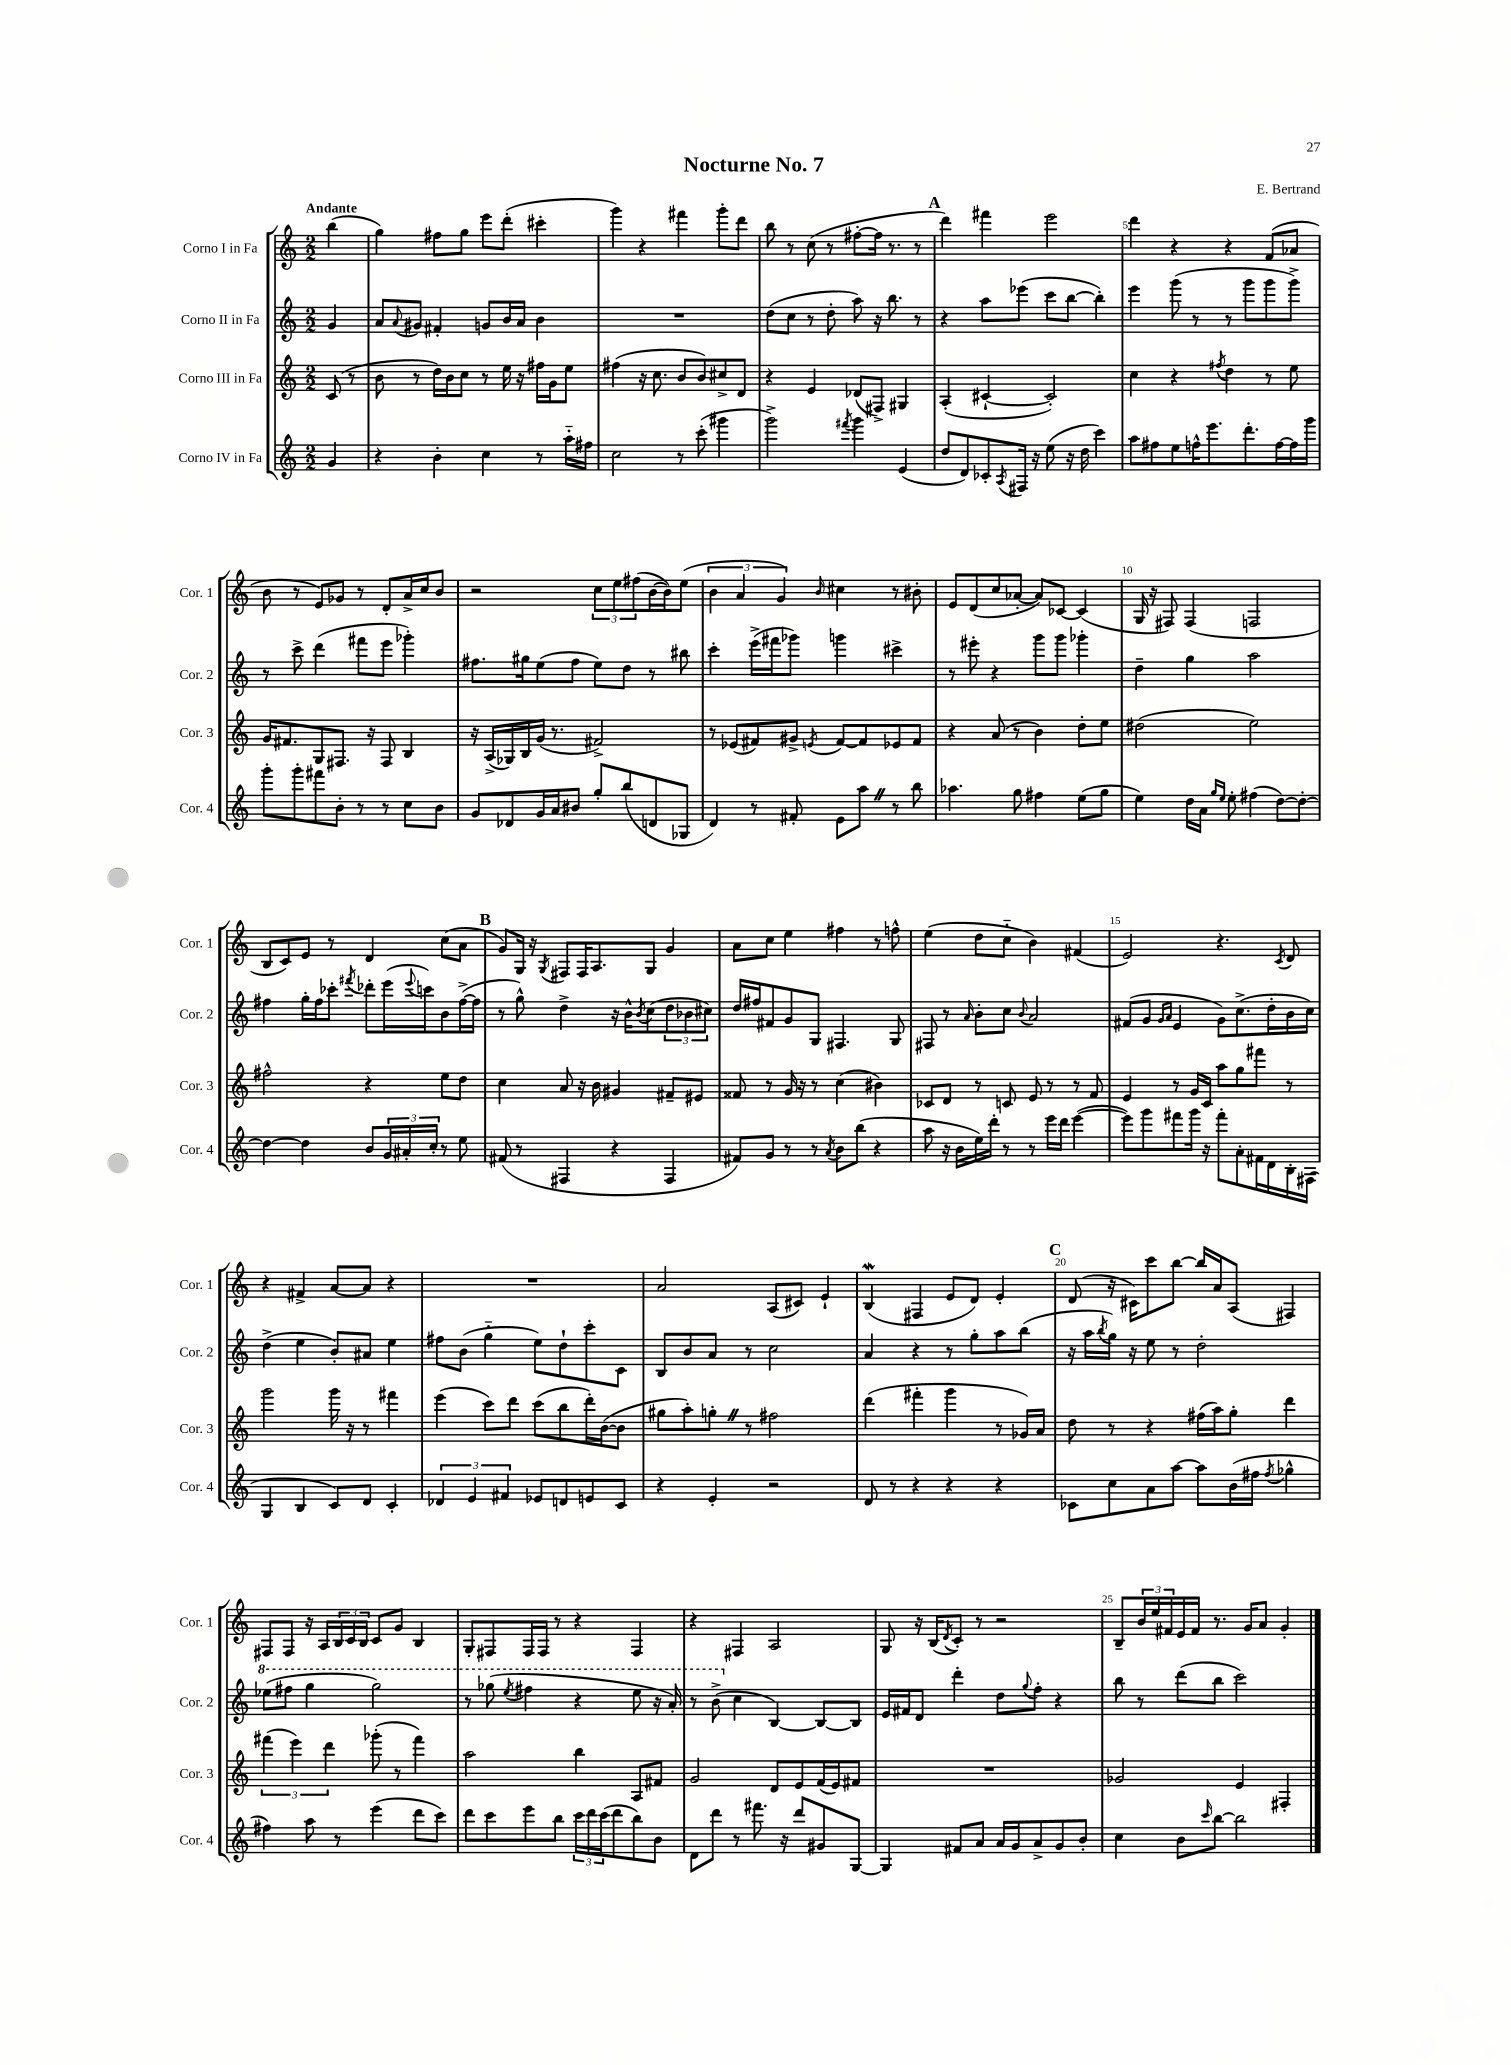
\header { title = "Nocturne No. 7" composer = "E. Bertrand" }
<<
\new StaffGroup <<
\new Staff = "s0" \with { instrumentName = "Corno I in Fa" shortInstrumentName = "Cor. 1" } {
    \clef treble \key c \major \numericTimeSignature \time 2/2 \partial 4 \tempo "Andante"
    b''4( |
    g''4) fis''8 g''8 e'''8 d'''8-.( cis'''4-. |
    g'''4) r4 fis'''4 g'''8-. d'''8 |
    b''8 r8 c''8( r8 fis''8~-. fis''16 r8. r8 |
    \mark \markup { \bold "A" } d'''4) fis'''4 e'''2 |
    d'''4 r4 r4 f'8( aes'8 |
    b'8 r8 e'8) ges'8 r8 d'8-. a'16-> c''16 b'8 |
    r2 \tuplet 3/2 { c''8 e''8 fis''8( } b'16~ b'16) e''8( |
    \tuplet 3/2 { b'4 a'4 g'4) } \grace { b'16 } cis''4 r8 bis'8-. |
    e'8 d'8( c''8 aes'8~-. aes'8) ces'8~ ces'4( |
    g16 r16 fis8) fis4( f2 |
    b8 c'8) e'8 r8 d'4 c''8( a'8 |
    \mark \markup { \bold "B" } g'8) g16 r16 \acciaccatura { g8 } fis8 fis16 a8. g8 g'4 |
    a'8 c''8 e''4 fis''4 r8 f''8-^ |
    e''4( d''8 c''8-_ b'4) fis'4( |
    e'2) r4. \acciaccatura { c'8 } d'8 |
    r4 fis'4-> a'8~ a'8 r4 |
    R1 |
    a'2 a8( cis'8) e'4-! |
    b4\mordent( fis4 e'8 d'8) e'4-. |
    \mark \markup { \bold "C" } d'8( r16 cis'16) c'''8 b''8~ b''16 a'16 a8( fis4) |
    fis8 fis8 r16 a16 \tuplet 3/2 { b16 c'16 b16 } c'8 g'8 b4 |
    g8-. fis8 fis16 fis16 r8 r4 fis4 |
    r4 fis4 a2 |
    g8 r16 b16( \acciaccatura { d'8 } c'8-.) r8 r2 |
    b8-- \tuplet 3/2 { b'16 e''16 fis'16 } e'16 fis'16 r8. g'16 a'8 g'4-. \bar "|." |
}
\new Staff = "s1" \with { instrumentName = "Corno II in Fa" shortInstrumentName = "Cor. 2" } {
    \clef treble \key c \major \numericTimeSignature \time 2/2 \partial 4
    g'4 |
    a'8 \appoggiatura { a'8 } gis'8 fis'4-. g'8 b'16 a'16 b'4 |
    R1 |
    d''8( c''8 r8 d''8-. a''8) r16 b''8. r8 |
    \mark \markup { \bold "A" } r4 a''8 ees'''8( c'''8 b''8~ b''4-.) |
    e'''4 g'''8( r8 r8 g'''8 g'''8 g'''8->) |
    r8 c'''8-> d'''4( fis'''8 e'''8 ges'''4-.) |
    fis''8. gis''16 e''8( fis''8 e''8) d''8 r8 bis''8 |
    c'''4-. e'''16->( fis'''16 ges'''8) g'''4 cis'''4-> |
    r8 eis'''8-. r4 g'''8 g'''8 ges'''4-. |
    d''4-- g''4 a''2 |
    fis''4 g''16-. fis''16 ces'''8-. \acciaccatura { fis'''8 } des'''8-. e'''16( \appoggiatura { e'''8 } c'''16) b'8 fis''16~->( fis''16 |
    \mark \markup { \bold "B" } r8 g''8-^) d''4-> r16 b'16-^ \acciaccatura { b'8 } c''8( \tuplet 3/2 { d''8 bes'8 cis''8) } |
    d''16 fis''16 fis'8 g'8 g8 fis4. g8 |
    fis8 r8 \grace { a'16 } b'8-. c''8 \appoggiatura { b'8 } a'2 |
    fis'8( g'8 \grace { g'16 a'16 } e'4 g'8) c''8.->( d''16-. b'16 c''16) |
    d''4->( e''4 b'8-.) ais'8 e''4 |
    fis''8 b'8( g''4-_ e''8) d''8-! c'''8-. c'8 |
    b8 b'8 a'8 r8 c''2 |
    a'4 r4 r8 g''8-. a''8 b''8( |
    \mark \markup { \bold "C" } r16 a''16 \acciaccatura { b''8 } g''16) r16 e''8 r8 d''2-. |
    \ottava #1 ees'''8( fis'''8 g'''4 g'''2) |
    r8 ges'''8( \acciaccatura { e'''8 } fis'''4 r4 e'''8 r16 a''16-.) |
    r8 b''8->( \ottava #0 c''4 b4~) b8~ b8 |
    e'16 fis'16 d'8 d'''4-. d''8 \appoggiatura { g''8 } f''8-. r4 |
    b''8 r8 d'''8( b''8 c'''2) \bar "|." |
}
\new Staff = "s2" \with { instrumentName = "Corno III in Fa" shortInstrumentName = "Cor. 3" } {
    \clef treble \key c \major \numericTimeSignature \time 2/2 \partial 4
    c'8( r8 |
    b'8 r8 d''16) b'16 c''8 r8 e''16 r16 fis''16 g'16 e''8 |
    fis''4( r16 c''8. b'8 b'8) cis''8-> d'8 |
    r4 e'4 des'8( fis8->) gis4 |
    \mark \markup { \bold "A" } a4-.( cis'4~-! cis'2-.) |
    c''4 r4 \acciaccatura { fis''8 } d''4 r8 e''8 |
    g'16 fis'8. g8 fis8. r16 fis8 b4 |
    r16 a16->( ges16) b16 g'16( r8. fis'2->) |
    r8 ees'8( fis'8) gis'8-> \acciaccatura { e'8 } fis'8~ fis'8 ees'8 fis'8 |
    r4 a'8( r8 b'4) d''8-. e''8 |
    dis''2( e''2) |
    fis''2-^ r4 e''8 d''8 |
    \mark \markup { \bold "B" } c''4 a'8 r16 b'16 gis'4 fis'8-- eis'8 |
    fisis'8 r8 g'16 r16 r8 c''4( bis'4) |
    ces'8 d'8 r8 c'8 e'8 r8 r8 f'8 |
    e'4 r8 g'16 c'16 a''8 g''8 fis'''8 r8 |
    g'''2 g'''16 r16 r8 fis'''4 |
    e'''4( c'''8) d'''8 c'''8( b''8 d'''16-.) b'16~( b'8 |
    gis''8 a''8-.) g''8-. \once \override BreathingSign.text = \markup { \musicglyph "scripts.caesura.straight" } \breathe r8 fis''2 |
    d'''4( fis'''4-. g'''4 r8 ges'16) a'16 |
    \mark \markup { \bold "C" } d''8 r8 r4 fis''16( a''16) g''8-. d'''4 |
    \tuplet 3/2 { fis'''4( e'''4) d'''4 } ges'''8-.( r8 fis'''4) |
    a''2 b''4 a8 fis'8 |
    g'2 d'8 e'8 f'16( e'16) fis'8 |
    R1 |
    ges'2 e'4 fis4-. \bar "|." |
}
\new Staff = "s3" \with { instrumentName = "Corno IV in Fa" shortInstrumentName = "Cor. 4" } {
    \clef treble \key c \major \numericTimeSignature \time 2/2 \partial 4
    g'4 |
    r4 b'4-. c''4 r8 a''16-_ fis''16 |
    c''2 r8 c'''8-.( gis'''4 |
    g'''2->) \acciaccatura { fis'''8 } g'''4 e'4( |
    \mark \markup { \bold "A" } d''8 d'8) ces'8-. \acciaccatura { a8 } fis16 r16 e''8( r16 d''16 c'''4) |
    a''8 fis''8 e''8 f''16-^ e'''8. d'''8.-. f''16~ f''16 g'''16 |
    g'''8-. g'''8-. fis'''8 b'8-. r8 r8 c''8 b'8 |
    g'8 des'8 g'16 a'16 bis'8 g''8-. b''8( d'8 ges8 |
    d'4) r8 fis'8-. e'8 a''8 \once \override BreathingSign.text = \markup { \musicglyph "scripts.caesura.straight" } \breathe r8 b''8 |
    aes''4. g''8 fis''4 e''8( g''8 |
    e''4) d''16 a'16 \grace { g''16 e''16 } e''8-. fis''4( d''8~) d''8~-. |
    d''4~ d''4 b'8 \tuplet 3/2 { g'16 ais'16-. c''16-. } r8 e''8 |
    \mark \markup { \bold "B" } fis'8( r8 fis4 r4 fis4 |
    fis'8) g'8 r8 r8 \acciaccatura { a'8 } b'8 b''8( r4 |
    a''8 r16 b'16 e''16) d'''16-. r8 r8 e'''16 d'''16 e'''4~( |
    e'''8) g'''8 fis'''8 g'''16 r16 fis'''8-. a'8-. fis'16 d'16 b16-. fis16( |
    g4 b4 c'8) d'8 c'4-. |
    \tuplet 3/2 { des'4 e'4 fis'4 } ees'8 d'8 e'8 c'8 |
    r4 e'4-. r2 |
    d'8 r8 r4 r4 r4 |
    \mark \markup { \bold "C" } ces'8 c''8 a'8 a''8~ a''8 b'16( fis''16 \acciaccatura { fis''8 } ges''4-^ |
    fis''4) a''8 r8 e'''4( d'''8 c'''8) |
    d'''8 c'''8 e'''8 b''8 \tuplet 3/2 { c'''16 d'''16 c'''16( } d'''8 b''8) b'8 |
    d'8 d'''8 r8 fis'''8. r16 d'''8 gis'8 g8~ |
    g4 fis'8 a'8 a'16 g'16 a'8-> g'8 b'8-. |
    c''4 b'8 \grace { c'''16 } b''8~ b''2 \bar "|." |
}
>>
>>
\layout { \context { \Score \override BarNumber.break-visibility = ##(#f #t #t) barNumberVisibility = #(every-nth-bar-number-visible 5) } }
